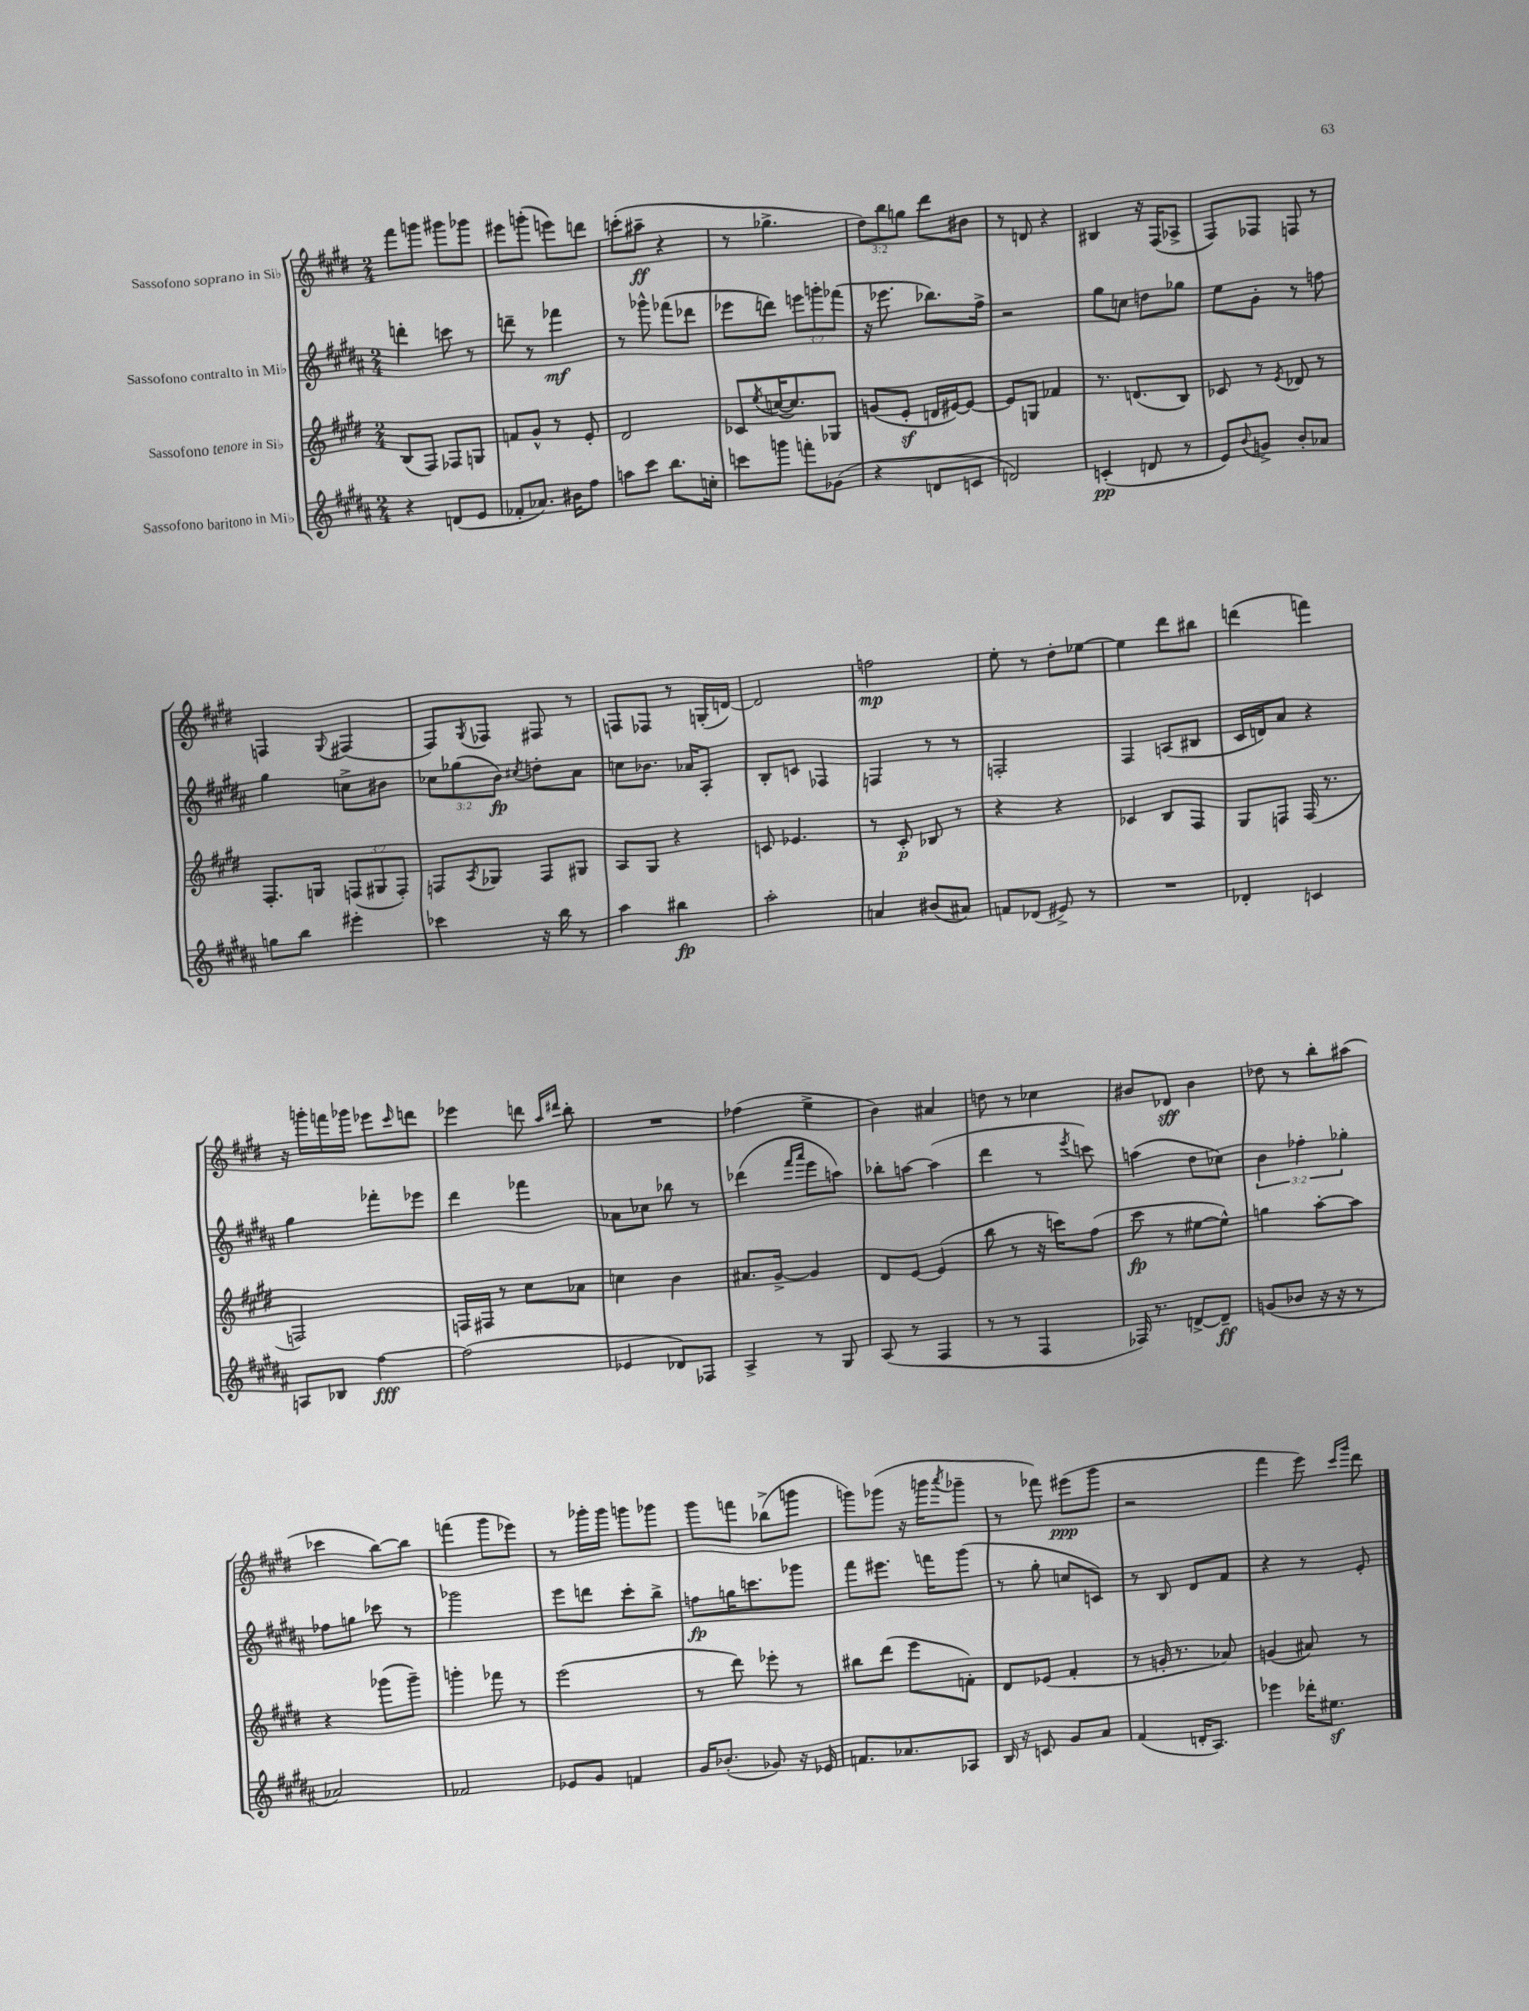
<<
\new StaffGroup <<
\new Staff = "s0" \with { instrumentName = "Sassofono soprano in Sib" } {
    \clef treble \key e \major \numericTimeSignature \time 2/4 \override Staff.TupletNumber.text = #tuplet-number::calc-fraction-text
    fis'''8 g'''8 gis'''8 ges'''8 |
    eis'''8 g'''8-.( e'''8) d'''8 |
    c'''8-.( ais''8--\ff r4 |
    r8 ges''4.-> |
    \tuplet 3/2 { dis''8) b''8 g''8 } dis'''8 bis'8 |
    r8 d'8 r4 |
    bis4 r16 fis16( aes8-> |
    fis8) fes8 f8 r8 |
    f4 \appoggiatura { gis8 } fis4( |
    fis8) \acciaccatura { gis8 } fes8 fis8 r8 |
    f8 fes8 r8 g16-.( d'16~) |
    d'2 |
    f''2\mp |
    e''8-. r8 dis''8-. ees''8~ |
    ees''4 dis'''8 bis''8 |
    d'''4( f'''4) |
    r16 g'''16-. f'''16 ges'''16 ees'''8 \grace { cis'''16 } d'''8 |
    ees'''4 d'''8 \grace { a''16 dis'''16 } b''8-. |
    R2 |
    fes''4( e''4-> |
    b'4) ais'4 |
    d''8 r8 ces''4 |
    bis'8 des'8\sff bis'4 |
    des''8 r8 b''8-. ais''8( |
    ces'''4 b''8~) b''8 |
    f'''4( gis'''8 ees'''8) |
    r8 ges'''16-. ges'''16 g'''8 ges'''8 |
    gis'''8 f'''8 bes''8->( g'''8 |
    g'''8) ges'''8( r16 g'''16 \acciaccatura { a'''8 } ges'''8-- |
    r8 fes'''8) eis'''8\ppp( gis'''8 |
    r2 |
    fis'''4 e'''8) \grace { cis'''16 gis'''16 } dis'''8 \bar "|." |
}
\new Staff = "s1" \with { instrumentName = "Sassofono contralto in Mib" } {
    \clef treble \key b \major \numericTimeSignature \time 2/4 \override Staff.TupletNumber.text = #tuplet-number::calc-fraction-text
    d'''4-. c'''8 r8 |
    d'''8-- r8 fes'''4\mf |
    r8 ges'''8-^ fes'''8( des'''8 |
    ees'''8 d'''8) \tuplet 3/2 { e'''8 g'''8-. fes'''8( } |
    r16 ees'''8. bes''8.) fis''16-> |
    r2 |
    gis''8 c''8 d''8 ges''8 |
    e''8 gis'8-. r8 f''8 |
    gis''4 c''8-> bis'8 |
    \tuplet 3/2 { ces''8 ges''8( b'8\fp) } \acciaccatura { cis''8 } d''8-. ais'8 |
    c''8 bes'8. aes'16 ais8-. |
    b8-. c'8 fes4 |
    f4 r8 r8 |
    f2-. |
    fis4 a8( bis8 |
    cis'16 d'16) ais'8 r4 |
    gis''4 fes'''8-. ees'''8 |
    dis'''4 fes'''4 |
    aes'8 ces''8 bes''8 r8 |
    des'''4( \grace { fis'''16 ais'''16 } e'''8 a''8) |
    bes''8-. a''8~ a''4( |
    dis'''4 r8 \acciaccatura { e'''8 } c'''8) |
    a''4( dis''8 ces''8) |
    \tuplet 3/2 { b'4 fes''4-. ges''4-. } |
    fes''8 g''8 ces'''8 r8 |
    ges'''2 |
    e'''8 d'''8 cis'''8-. b''8-> |
    f''8\fp g''16 c'''8. ges'''8 |
    fis'''8 eis'''8. f'''16 gis'''8( |
    r8 gis''8-. c''8 c'8) |
    r8 b8 dis'8 fis'8 |
    r4 r8 e'8-. \bar "|." |
}
\new Staff = "s2" \with { instrumentName = "Sassofono tenore in Sib" } {
    \clef treble \key e \major \numericTimeSignature \time 2/4 \override Staff.TupletNumber.text = #tuplet-number::calc-fraction-text
    b8( fis8) fes8 g8 |
    f'8 gis'8-^ r8 e'8-. |
    dis'2 |
    ces'8 \acciaccatura { e''8 } c''16~( c''8.) ges8 |
    g'8( e'8-.\sf d'16 eis'16~) eis'8~ |
    eis'8 g8 fes'4 |
    r8. d'8.( b8) |
    ces'8 r8 \acciaccatura { e'8 } des'8 r8 |
    fis8.-. g16 \tuplet 3/2 { f8( gis8 f8-.) } |
    f8 \acciaccatura { a8 } ges8 f8 gis8 |
    a8 gis8 r4 |
    c'8 ees'4. |
    r8 cis'8-.\p bes8 r8 |
    r4 r4 |
    ces'4 b8 fis8 |
    gis8 f8 f16( r8. |
    f2) |
    f16 fis16 r8 cis''8 aes'8 |
    c''4 b'4 |
    ais'8. gis'16~-> gis'4 |
    dis'8 e'8~ e'4( |
    b''8 r8 r16 c'''16) fis''8( |
    cis'''8\fp r8 eis''8~ eis''8-^) |
    g''4 a''8~-. a''8 |
    r4 ges'''8( ges'''8--) |
    g'''4-. fes'''8 r8 |
    e'''2( |
    r8 dis'''8) ees'''8-. r8 |
    bis''8 dis'''8( e'''8 f'8-.) |
    dis'8 ees'8( fis'4-. |
    r8 g'16-. r8. aes'8) |
    g'4( ais'8) r8 \bar "|." |
}
\new Staff = "s3" \with { instrumentName = "Sassofono baritono in Mib" } {
    \clef treble \key b \major \numericTimeSignature \time 2/4
    r4 d'8( e'8 |
    fes'8-. aes'8.) bis'16 fis''8 |
    a''8 cis'''8 b''8. c''16-. |
    c'''8 g'''8 f'''8-. ges'8( |
    r4 d'8 c'8 |
    d'2) |
    c'4-.\pp( d'8 r8 |
    e'8) \appoggiatura { b'8 } g'8-> b'8-. aes'8 |
    g''8 b''8 eis'''4-. |
    ces'''4 r16 b''16 r8 |
    ais''4 bis''4\fp |
    ais''2-. |
    a'4 bis'8( ais'8) |
    f'8 des'8( eis'8->) r8 |
    R2 |
    des'4-. c'4 |
    a8 bes8 fis''4~\fff |
    fis''2( |
    ees'4 des'8) fes8 |
    ais4-> r8 gis8 |
    ais8( r8 fis4 |
    r8 r8 fis4 |
    fes16) r8. d'8~-> d'8--\ff |
    g'8( bes'8 r16 r16 r8 |
    aes'2) |
    fes'2 |
    ees'8 gis'8 f'4 |
    gis'16 bes'8.-.( ges'8) r16 ees'16 |
    f'8. aes'8. aes8 |
    b16 r16 c'8 gis'8 ais'8 |
    fis'4( d'16-. ais8.) |
    ees'''4 des'''16-. eis''8.\sf \bar "|." |
}
>>
>>
\layout { \context { \Score \remove "Bar_number_engraver" } }
